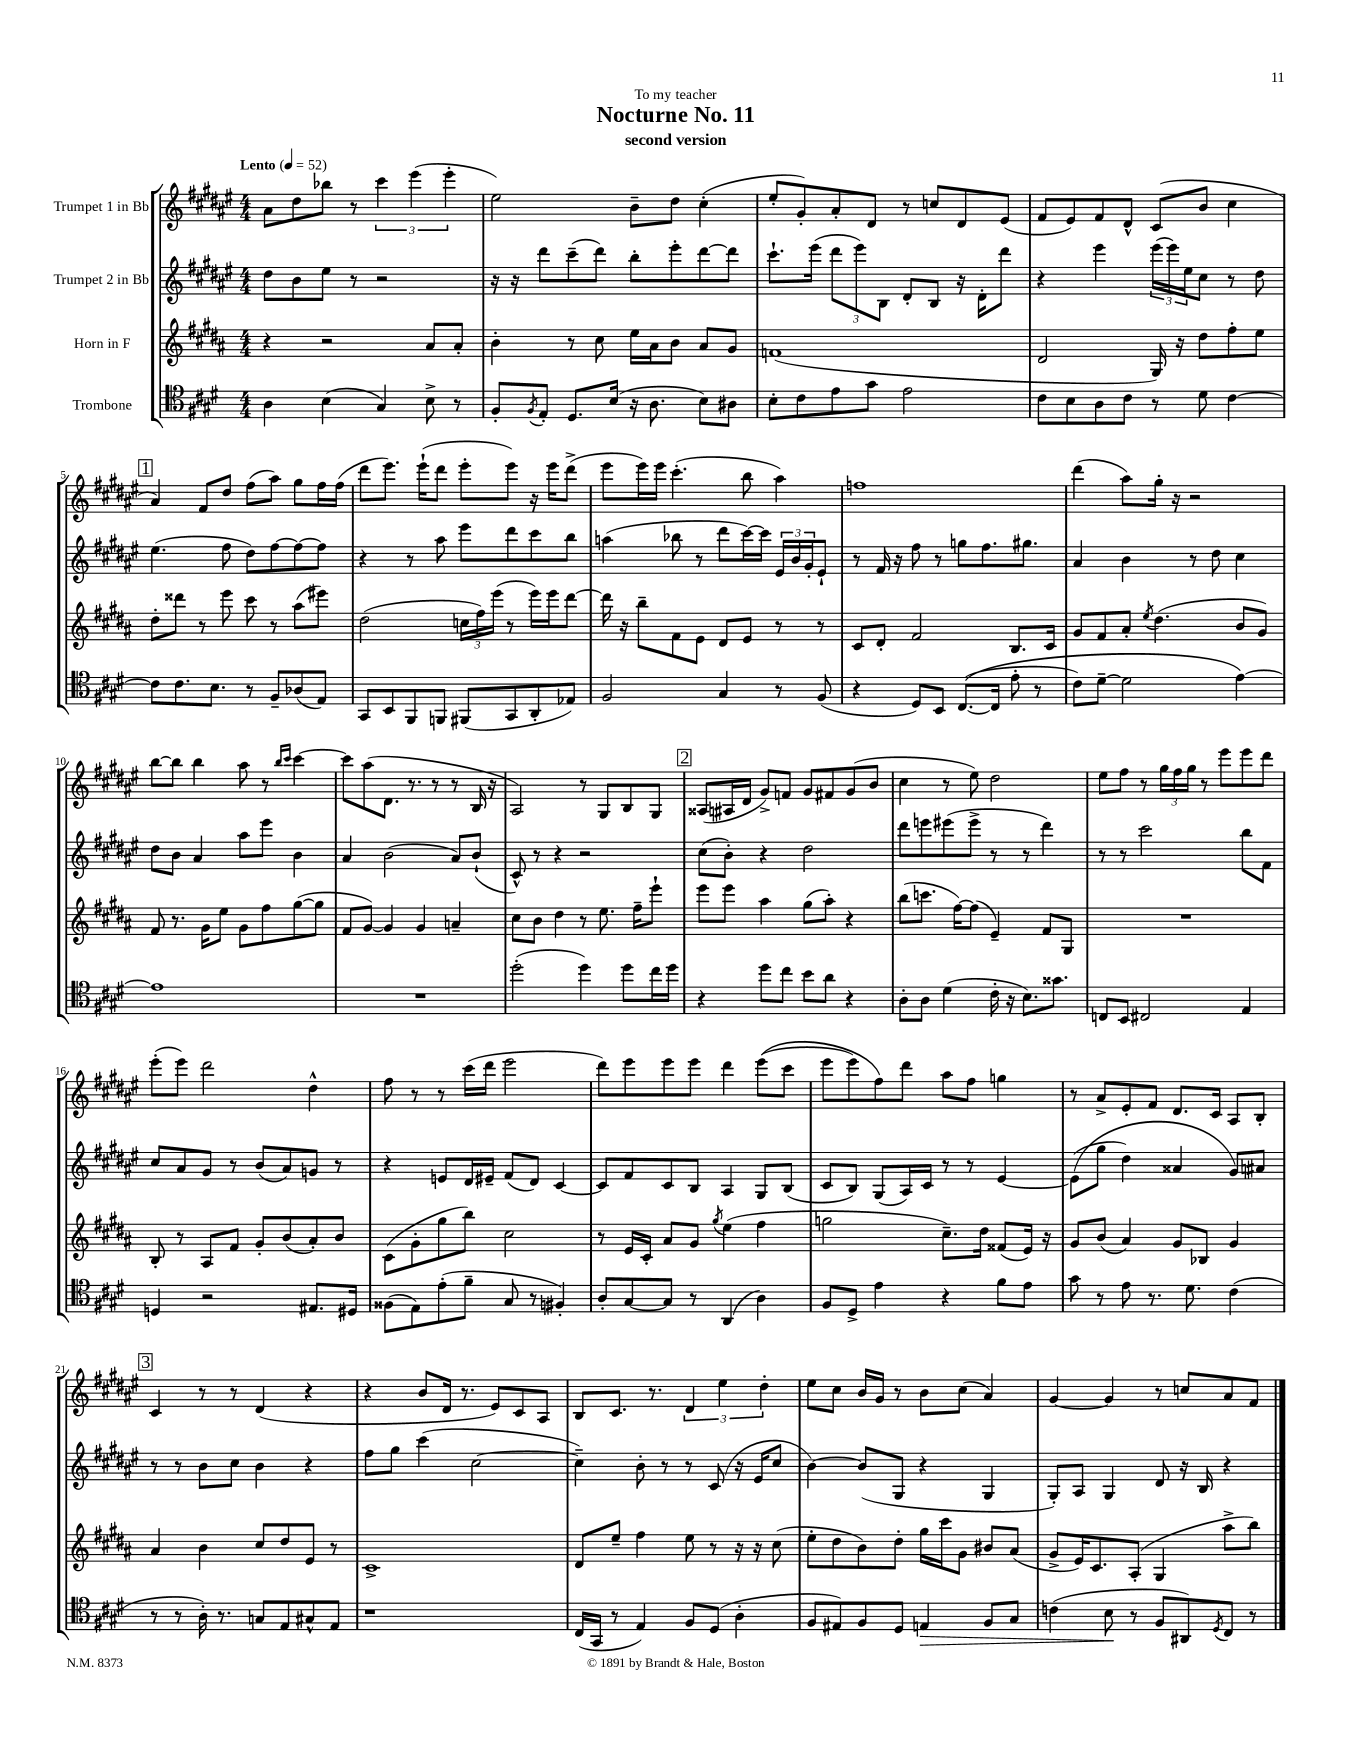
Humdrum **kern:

**kern	**kern	**kern	**kern
*staff4	*staff3	*staff2	*staff1
*clefC4	*clefG2	*clefG2	*clefG2
*k[f#c#g#d#]	*k[f#c#g#d#a#]	*k[f#c#g#d#a#e#]	*k[f#c#g#d#a#e#]
*M4/4	*M4/4	*M4/4	*M4/4
*MM52	*MM52	*MM52	*MM52
4A\	4r	8dd#\L	8a#\L
.	.	8b\	8dd#\
(4B\	2r	8ee#\J	8bb-\J
.	.	8r	8r
4G#/)	.	2r	6ccc#\
.	.	.	(6eee#\
8B^\	8a#/L	.	.
.	.	.	6eee#'\
8r	8a#'/J	.	.
=	=	=	=
8F#'/L	4b'\	16r	2ee#\)
.	.	16r	.
8qF#/	.	.	.
8E'/J	.	8ddd#\L	.
8.D#/L	8r	(8ccc#~\	.
.	8cc#\	8ddd#\J)	.
(16B/Jk	.	.	.
16r	16ee\LL	8bb'\L	8b~\L
8.A\	16a#\J	.	.
.	8b\J	8eee#'\	8dd#\J
8B\L)	8a#/L	[8ddd#\	(4cc#'\
8A#\J	8g#/J	8ddd#\]J	.
=	=	=	=
8B'\L	(1f	8.ccc#`\L	8ee#'/L
8c#\	.	.	8g#'/)
.	.	(16eee#\Jk	.
8e\	.	12ddd#\L	8a#'/
.	.	12eee#\)	.
8g#\J	.	.	8d#/J
.	.	12B\J	.
2e\	.	8d#'/L	8r
.	.	8B/J	8cc/L
.	.	16r	8d#/
.	.	16d#'\LK	.
.	.	8ddd#\J	(8e#/J
=	=	=	=
8c#\L	2d#/	4r	8f#/L
8B\	.	.	8e#/)
8A\	.	4eee#\	8f#/
8c#\J	.	.	8d#^^/J
8r	16G#/)	(24eee#\LL	(8c#/L
.	.	24eee#\)	.
.	16r	.	.
.	.	24ee#\J	.
8d#\	8dd#\L	8cc#\J	8b/J
[4c#\	8ff#'\	8r	4cc#\
.	8ee\J	8dd#\	.
=	=	=	=
8c#\]L	8dd#'\L	(4.ee#\	4a#/)
8.c#\	8ddd##\J	.	.
.	8r	.	8f#/L
8.B\J	.	.	.
.	8eee\	8ff#\	8dd#/J
8r	8ccc#\	8dd#\L)	(8ff#\L
8F#~/L	8r	[8ff#\	8aa#\J)
(8A-/	(8aa#\L	8ff#\_	8gg#\L
8E/J)	8eee#\J)	8ff#\]J	16ff#\L
.	.	.	(16ff#\JJ
=	=	=	=
8GG#/L	(2dd#\	4r	8ddd#\L
8BB/	.	.	8.eee#\J)
8FF#/	.	8r	.
.	.	.	(16eee#`\LK
8FF/J	.	8aa#\	8ddd#\J
(8FF#/L	24cc\LL	8eee#\L	8eee#'\L
.	24ff#\)	.	.
.	(24eee\JJ	.	.
8GG#/	8r	8ddd#\	8eee#\J)
8AA'/	16eee\LL)	8ccc#\	16r
.	16eee\J	.	16eee#\LK
8E-/J)	[8ddd#\J	8bb\J	(8ddd#^\J
=	=	=	=
2F#/	16ddd#\]	(4aa\	8eee#\L
.	16r	.	.
.	8bb~\L	.	16eee#\L)
.	.	.	16eee#\JJ
.	8f#\	8bb-\	(4.ccc#'\
.	8e\J	8r	.
4G#/	8d#/L	8ddd#\L	.
.	8e/J	[16ccc#\L)	8bb\
.	.	16ccc#\]JJ	.
8r	8r	24e#/LL	4aa#\)
.	.	24b/	.
.	.	24g#'/J	.
(8F#/	8r	8e#`/J	.
=	=	=	=
4r	8c#/L	8r	1ff
.	8d#'/J	16f#/	.
.	.	16r	.
8D#/L)	2f#/	8ff#\	.
8BB/J	.	8r	.
&(([8.C#/L	.	8gg\L	.
.	.	8.ff#\	.
16C#/]Jk	.	.	.
8e'\	8.B/L	.	.
.	.	8.gg#\J	.
8r	.	.	.
.	16c#/Jk	.	.
=	=	=	=
8c#\L)	8g#/L	4a#/	(4ddd#\
[8d#~\J	8f#/	.	.
2d#\]	8a#'/J	4b\	8aa#\L)
.	8qee/	.	.
.	(4.dd#\	.	16gg#'\Jk
.	.	.	16r
.	.	8r	2r
.	.	8dd#\	.
[4e\&)	8b/L	4cc#\	.
.	8g#/J)	.	.
=	=	=	=
1e]	8f#/	8dd#\L	[8bb\L
.	8.r	8b\J	8bb\]J
.	.	4a#/	4bb\
.	16g#\LK	.	.
.	8ee\J	.	.
.	8g#\L	8aa#\L	8aa#\
.	8ff#\	8eee#\J	8r
.	.	.	16qqbb/LL
.	.	.	16qqccc#/JJ
.	([8gg#\	4b\	[4ccc#\
.	8gg#\]J	.	.
=	=	=	=
1r	8f#/L	4a#/	8ccc#\]L
.	[8g#/J)	.	(8aa#\
.	4g#/]	(2b\	8.d#\J
.	.	.	8.r
.	4g#/	.	.
.	.	.	8r
.	4a~/	8a#/L)	8r
.	.	(8b`/J	16B/
.	.	.	16r
=	=	=	=
(2dd#'\	8cc#\L	8c#^^/)	2A#/)
.	8b\J	8r	.
.	4dd#\	4r	.
4dd#\)	8r	2r	8r
.	8.ee\	.	8G#/L
8dd#\L	.	.	8B/
.	16ff#~\LK	.	.
16cc#\L	8eee`\J	.	8G#/J
16dd#\JJ	.	.	.
=	=	=	=
4r	8eee\L	(8cc#\L	(8A##/L
.	8eee\J	8b'\J)	16A#/L
.	.	.	16d#/JJ
8dd#\L	4aa#\	4r	8g#^/L)
8cc#\J	.	.	8f/J
8b\L	(8gg#\L	2dd#\	8g#/L
8a\J	8aa#'\J)	.	8f#/
4r	4r	.	(8g#/
.	.	.	8b/J
=	=	=	=
8A'\L	(8bb\L	8ddd#\L	4cc#\
8A\J	8.ccc\J	8eee\	.
(4d#\	.	(8eee#\	8r
.	[16ff#\LK)	.	.
.	(8ff#\]J	8eee#^\J	8ee#\)
16c#'\	4e~/)	8r	2dd#\
16r	.	.	.
8.B\L)	.	8r	.
.	8f#/L	4ddd#\)	.
8.g##\J	.	.	.
.	8G#/J	.	.
=	=	=	=
8C/L	1r	8r	8ee#\L
8BB/J	.	8r	8ff#\J
2C#/	.	2ccc#\	8r
.	.	.	24gg#\LL
.	.	.	24ff#\
.	.	.	24gg#\JJ
.	.	.	8r
.	.	.	8eee#\L
4E/	.	8bb\L	8eee#\
.	.	8f#\J	8ddd#\J
=	=	=	=
4D/	8B'/	8cc#/L	(8eee#'\L
.	8r	8a#/	8eee#\J)
2r	8A#/L	8g#/J	2ddd#\
.	8f#/J	8r	.
.	8g#'/L	(8b/L	.
.	(8b/	8a#/)	.
8.E#/L	8a#'/)	8g/J	4dd#^^\
.	8b/J	8r	.
16D#/Jk	.	.	.
=	=	=	=
(8F##\L	(8c#\L	4r	8ff#\
8E\)	8g#'\	.	8r
(8e'\	8gg#\	8e/L	8r
8f#~\J	8bb\J)	16d#/L	(16ccc#\LL
.	.	16e#~/JJ	16ddd#\JJ
8G#/	2cc#\	(8f#/L	2eee#\
8r	.	8d#/J)	.
4F#'/)	.	[4c#/	.
=	=	=	=
8A'/L	8r	8c#/]L	8ddd#\L)
[8G#/	16e/LL	8f#/	8eee#\
.	16c#'/JJ	.	.
8G#/]J	8a#/L	8c#/	8eee#\
8r	8g#/J	8B/J	8eee#\J
.	8qgg#/	.	.
(4AA/	(4ee\	4A#/	4ddd#\
4A\)	4ff#\	8G#/L	&((8eee#\L
.	.	(8B/J	8ccc#\J
=	=	=	=
8F#/L	2gg\	8c#/L	8eee#\L
8D#^/J	.	8B/J)	8eee#\)
4e\	.	(8G#/L	8ff#\&)
.	.	16A#/L)	8ddd#\J
.	.	16c#/JJ	.
4r	8.cc#~\L)	8r	8aa#\L
.	.	8r	8ff#\J
.	16dd#\Jk	.	.
8f#\L	(8f##/L	[4e#/	4gg\
8e\J	16e/Jk)	.	.
.	16r	.	.
=	=	=	=
8g#\	8g#/L	&((8e#\]L	8r
8r	(8b/J	8gg#\J	8a#^/L
8e\	4a#/)	4dd#\)	8e#'/
8.r	.	.	8f#/J
.	8g#/L	4a##/	8.d#/L
8.d#\	.	.	.
.	8B-/J	.	.
.	.	.	16c#/Jk
(4c#\	4g#/	8g#/L&)	8A#/L
.	.	8a#/J	8B'/J
=	=	=	=
8r	4a#/	8r	4c#/
8r	.	8r	.
16A'\)	4b\	8b\L	8r
8.r	.	.	.
.	.	8cc#\J	8r
8G/L	8cc#/L	4b\	(4d#/
8E/	8dd#/	.	.
8G#^^/	8e/J	4r	4r
8E/J	8r	.	.
=	=	=	=
1r	1c#^	8ff#\L	4r
.	.	8gg#\J	.
.	.	(4ccc#\	8b/L
.	.	.	16d#/Jk
.	.	.	8.r
.	.	[2cc#\	.
.	.	.	8e#/L)
.	.	.	8c#/
.	.	.	8A#/J
=	=	=	=
(16C#/LL	8d#/L	4cc#~\])	8B/L
16GG#/JJ	.	.	.
8r	8ee~/J	.	8.c#/J
4E/)	4ff#\	8b'\	.
.	.	.	8.r
.	.	8r	.
8F#/L	8ee\	8r	6d#/
(8D#/J	8r	(8c#/	.
.	.	.	6ee#\
4A'\	16r	16r	.
.	16r	16e#/LK	.
.	.	.	6dd#'\
.	(8cc#\	8cc#/J	.
=	=	=	=
8F#/L	8ee'\L	[4b\)	8ee#\L
8E#/)	8dd#\	.	8cc#\J
8F#/	8b\)	(8b/]L	16b/LL
.	.	.	16g#/JJ
8D#/J	8dd#'\J	8G#/J	8r
4E/	16gg#\LL	4r	8b\L
.	16ccc#\J	.	.
.	8g#\J	.	(8cc#\J
8F#/L	8b#/L	4G#/	4a#/)
8G#/J	(8a#/J	.	.
=	=	=	=
(4c\	8g#^/L	8G#'/L)	[4g#/
.	16e/K)	8A#/J	.
.	8.c#/	.	.
8B\	.	4G#/	4g#/]
8r	(8A#'/J	.	.
8F#/L	4G#/	8d#/	8r
8AA#/)	.	16r	8cc/L
.	.	16B/	.
8qD#/	.	.	.
8C#/J	8aa#^\L	4r	8a#/
8r	8bb\J)	.	8f#/J
==	==	==	==
*-	*-	*-	*-
